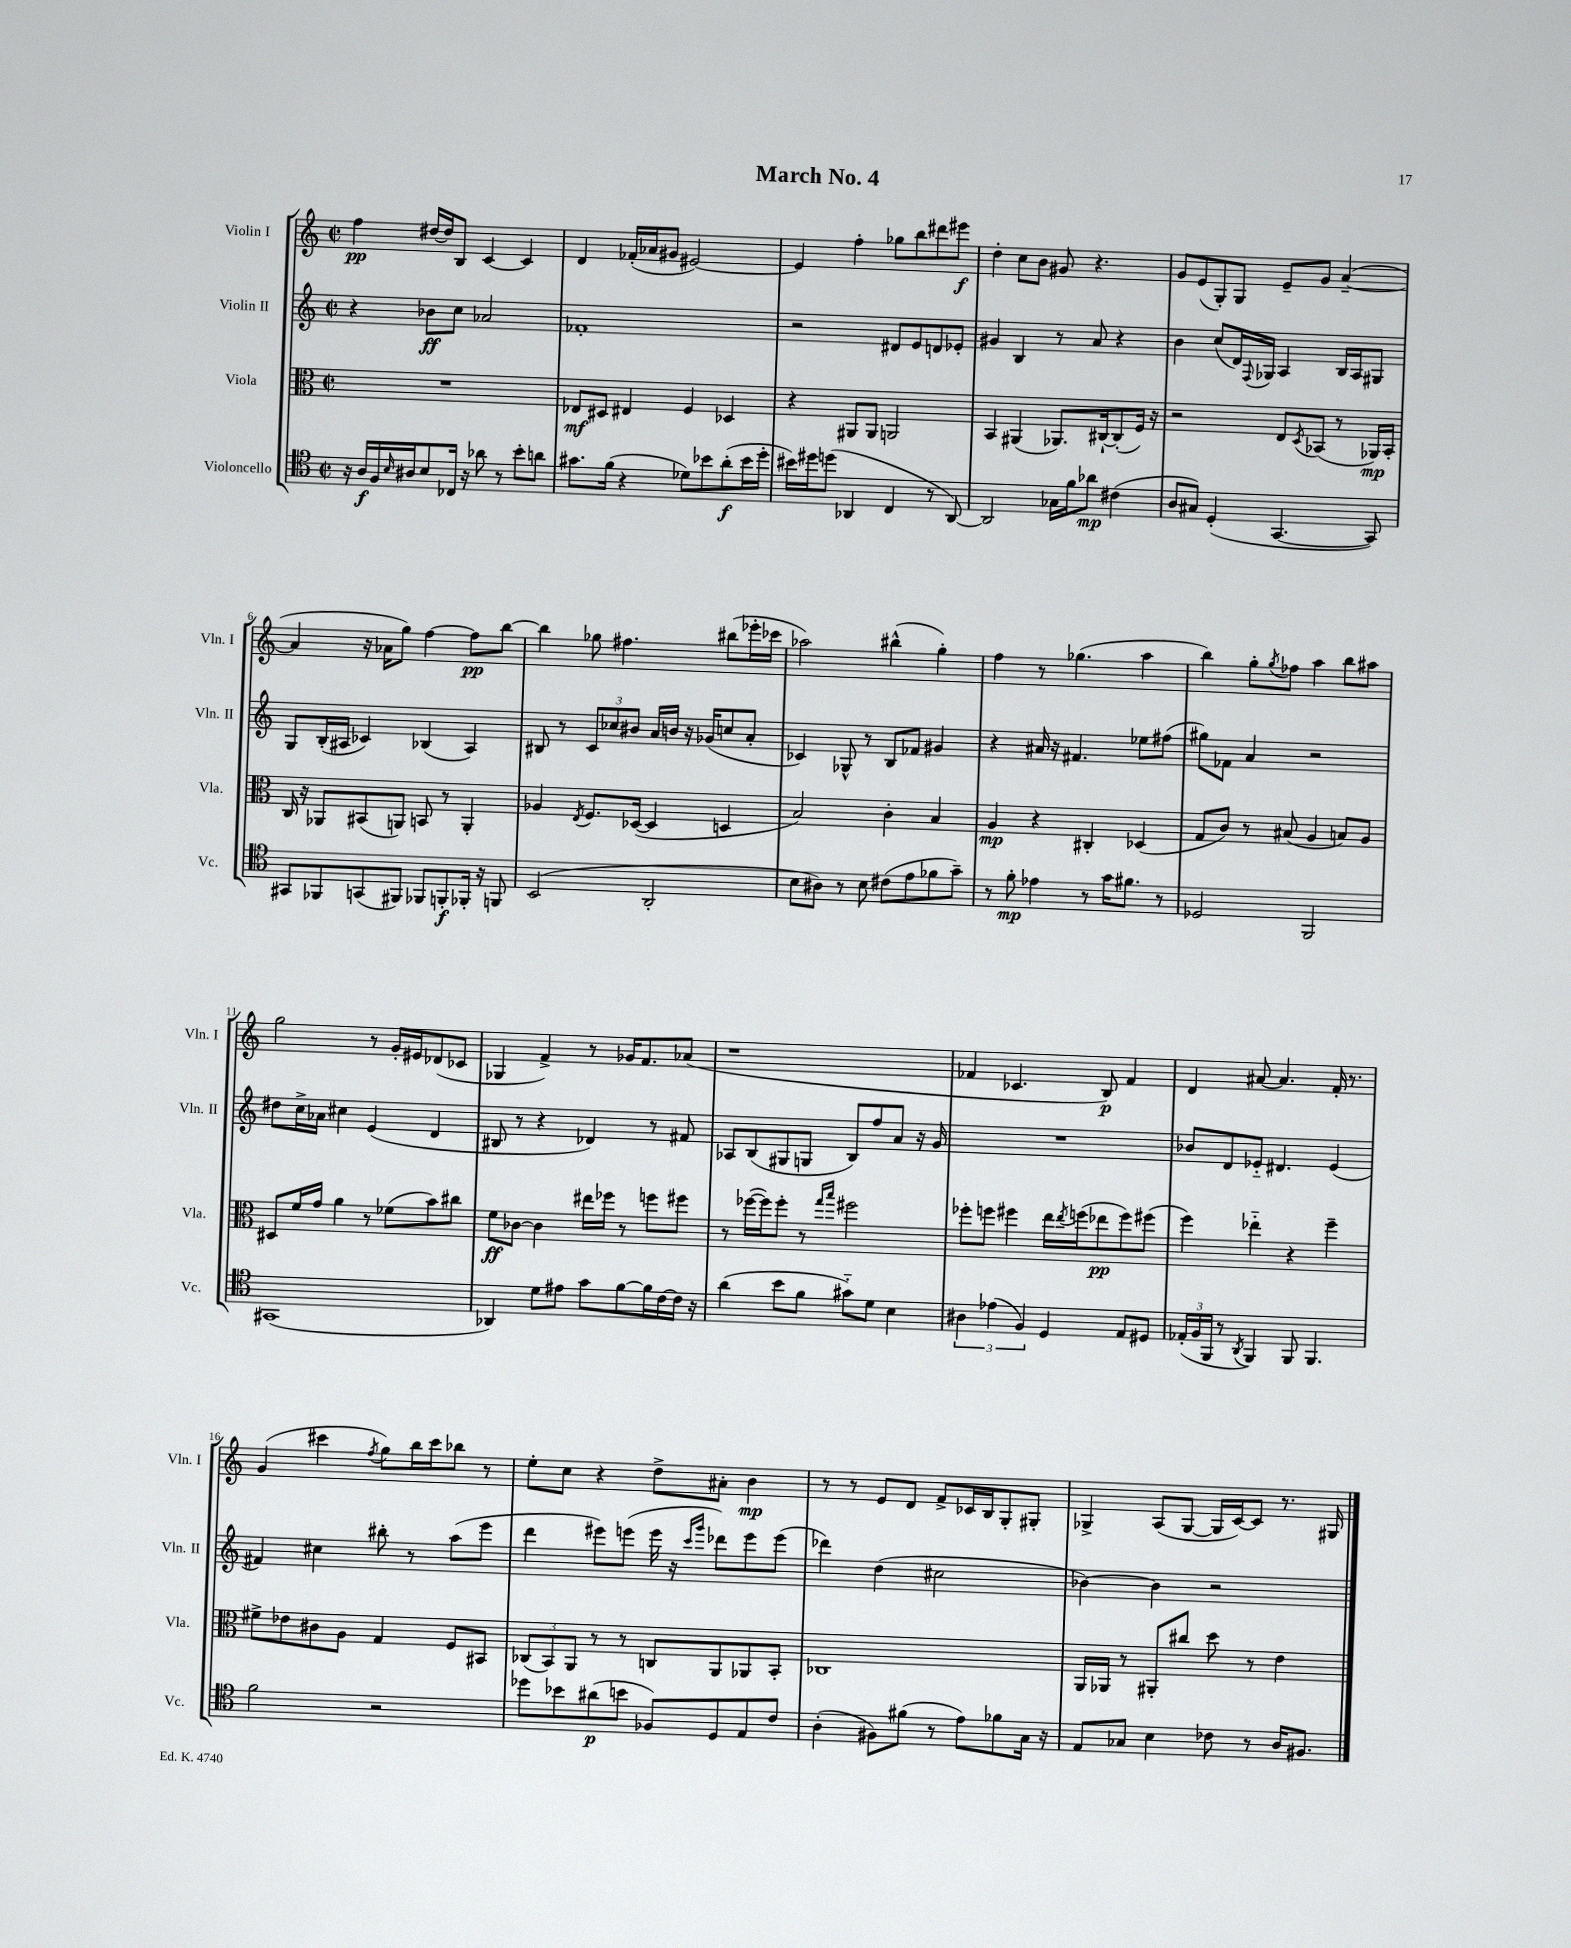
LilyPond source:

\header { title = "March No. 4" }
<<
\new StaffGroup <<
\new Staff = "s0" \with { instrumentName = "Violin I" shortInstrumentName = "Vln. I" } {
    \clef treble \key c \major \defaultTimeSignature \time 2/2
    f''4\pp dis''16~ dis''16 b8 c'4~ c'4 |
    d'4 fes'16-.( aes'16 gis'8 eis'2~) |
    eis'4 f''4-. ges''8 b''8 dis'''8 eis'''8\f |
    d''4-. c''8 b'8 gis'8 r4. |
    g'8 e'8( g8-.) g8 e'8-- g'8 a'4~--( |
    a'4 r16 aes'16 g''8) f''4~ f''8\pp b''8~ |
    b''4 ges''8 fis''4. bis''8( ees'''16-. ces'''16 |
    aes''2) bis''4-^( g''4-.) |
    f''4 r8 ges''4.( a''4 |
    b''4) g''8-. \acciaccatura { g''8 } fes''8 a''4 b''8 ais''8 |
    g''2 r8 g'16-. eis'16 des'8( ces'8 |
    ges4 f'4->) r8 ges'16 f'8. aes'8( |
    r1 |
    fes'4 ces'4. b8\p) fes'4 |
    d'4 ais'8~ ais'4. f'16-. r8. |
    g'4( cis'''4 \acciaccatura { f''8 } g''8) b''16 cis'''16 bes''8 r8 |
    e''8-. c''8 r4 d''8-> ais'8-. b'4\mp |
    r8 r8 e'8 d'8 f'8-> ces'16 b16 g8-. gis8-. |
    ges4-> a8( ges8~ ges16 c'16~) c'8 r8. gis16 \bar "|." |
}
\new Staff = "s1" \with { instrumentName = "Violin II" shortInstrumentName = "Vln. II" } {
    \clef treble \key c \major \defaultTimeSignature \time 2/2
    r4 bes'8\ff c''8 aes'2 |
    fes'1-. |
    r2 dis'8 e'8 d'8 ees'8-. |
    gis'4 b4 r8 a'8 r4 |
    b'4 c''8( d'16) \appoggiatura { f8 } ges16 a4 b16 a16 gis8 |
    g8 b16-.( ais16 ces'4) bes4( ais4) |
    bis8 r8 \tuplet 3/2 { c'8 ces''8 bis'8 } a'16 b'16 r16 ges'16( c''8 a'8-. |
    ces'4) ges8-^ r8 b8 fes'8 gis'4 |
    r4 ais'16 r16 fis'4. ees''8 fis''8( |
    gis''8) fes'8 a'4 r2 |
    dis''8 c''16-> aes'16 cis''4 e'4( d'4 |
    bis8 r8 r4 des'4) r8 fis'8 |
    aes8 b8( gis8 g8 b8) f''8 a'8 r16 g'16 |
    R1 |
    bes'8 d'8 ees'8-_ dis'4. ees'4( |
    fis'4) cis''4 bis''8-. r8 a''8( e'''8 |
    d'''4 eis'''8) e'''8( e'''16 r16 \grace { c'''16 g'''16 } des'''8) e'''8 e'''8( |
    des'''4) d''4( cis''2 |
    bes'4~) bes'4 r2 \bar "|." |
}
\new Staff = "s2" \with { instrumentName = "Viola" shortInstrumentName = "Vla." } {
    \clef alto \key c \major \defaultTimeSignature \time 2/2
    R1 |
    ees8\mf dis8 eis4 f4 des4 |
    r4 ais,8 ais,8 a,2 |
    b,4 ais,4( aes,8.) cis16~-! cis8-.( f16) r16 |
    r2 e8 \acciaccatura { d8 } bes,8( r8 aes,16\mp) bes,16-. |
    c16 r16 aes,8 bis,8( a,8) b,8 r8 a,4-. |
    aes4 \acciaccatura { e8 } f8. des16~( des4 d4 |
    b2) c'4-. b4 |
    a4\mp r4 cis4-. des4( |
    g8 c'8) r8 bis8( a4 b8) a8 |
    dis8 f'16 g'16 a'4 r8 fes'8( b'8) cis''8 |
    f'8\ff ces'8~ ces'4 eis''16 fes''16 r8 f''8 fis''8 |
    r8 fes''16~( fes''16) fes''8-. r8 \grace { g''16 b''16 } fis''2 |
    fes''8-. f''8 fis''4 e''16 \acciaccatura { e''8 } f''16( ees''8\pp f''8) fis''8( |
    f''4) ees''4-_ r4 f''4-- |
    fis'8-> ees'8 cis'8 a8 g4 f8 bis,8 |
    \tuplet 3/2 { ces8( b,8) a,8 } r8 r8 c8 a,8 aes,8 b,8-. |
    ces1 |
    a,16 aes,16 r8 ais,8-. cis''8 d''8 r8 e'4 \bar "|." |
}
\new Staff = "s3" \with { instrumentName = "Violoncello" shortInstrumentName = "Vc." } {
    \clef tenor \key c \major \defaultTimeSignature \time 2/2
    r16 a16\f f16 \grace { b16 } ais16 b8 ces16 r16 aes'8 r8 b'8-. a'8 |
    gis'8. f'16( r4 des'8) bes'8 a'8-.\f( bes'16 d''16-. |
    bis'16) dis''16 d''8( aes,4 c4 r8 aes,8~) |
    aes,2 ges16 f'16 aes'8\mp cis'4( |
    a8 gis8) d4-.( g,4.~ g,8) |
    gis,8 fes,8 g,8( fis,8) fes,8 f,8-.\f fes,16-. r16 f,8 |
    b,2( a,2-. |
    b8 ais8) r8 b8 cis'8( e'8 fes'8 g'8--) |
    r8 f'8-.\mp ees'4 r8 g'16 fis'8. r8 |
    des2 f,2 |
    gis,1( |
    aes,4) d'8 eis'8 g'8 f'8~ f'16 c'16~ c'16 r16 |
    a'4( b'8 f'8 gis'8-_) d'8 b4 |
    \tuplet 3/2 { ais4 ees'4( f4) } d4 e8 dis8 |
    \tuplet 3/2 { ees16-.( f16 f,16 } r8 \acciaccatura { a,8 } f,4) f,8 f,4. |
    f'2 r2 |
    des''8 bes'8 ais'8\p( b'8 fes8) d8 e8 c'8 |
    a4-.( fis8) fis'8( r8 e'8) fes'8 g16 r16 |
    e8 ges8 b4 ces'8 r8 a16 fis8. \bar "|." |
}
>>
>>
